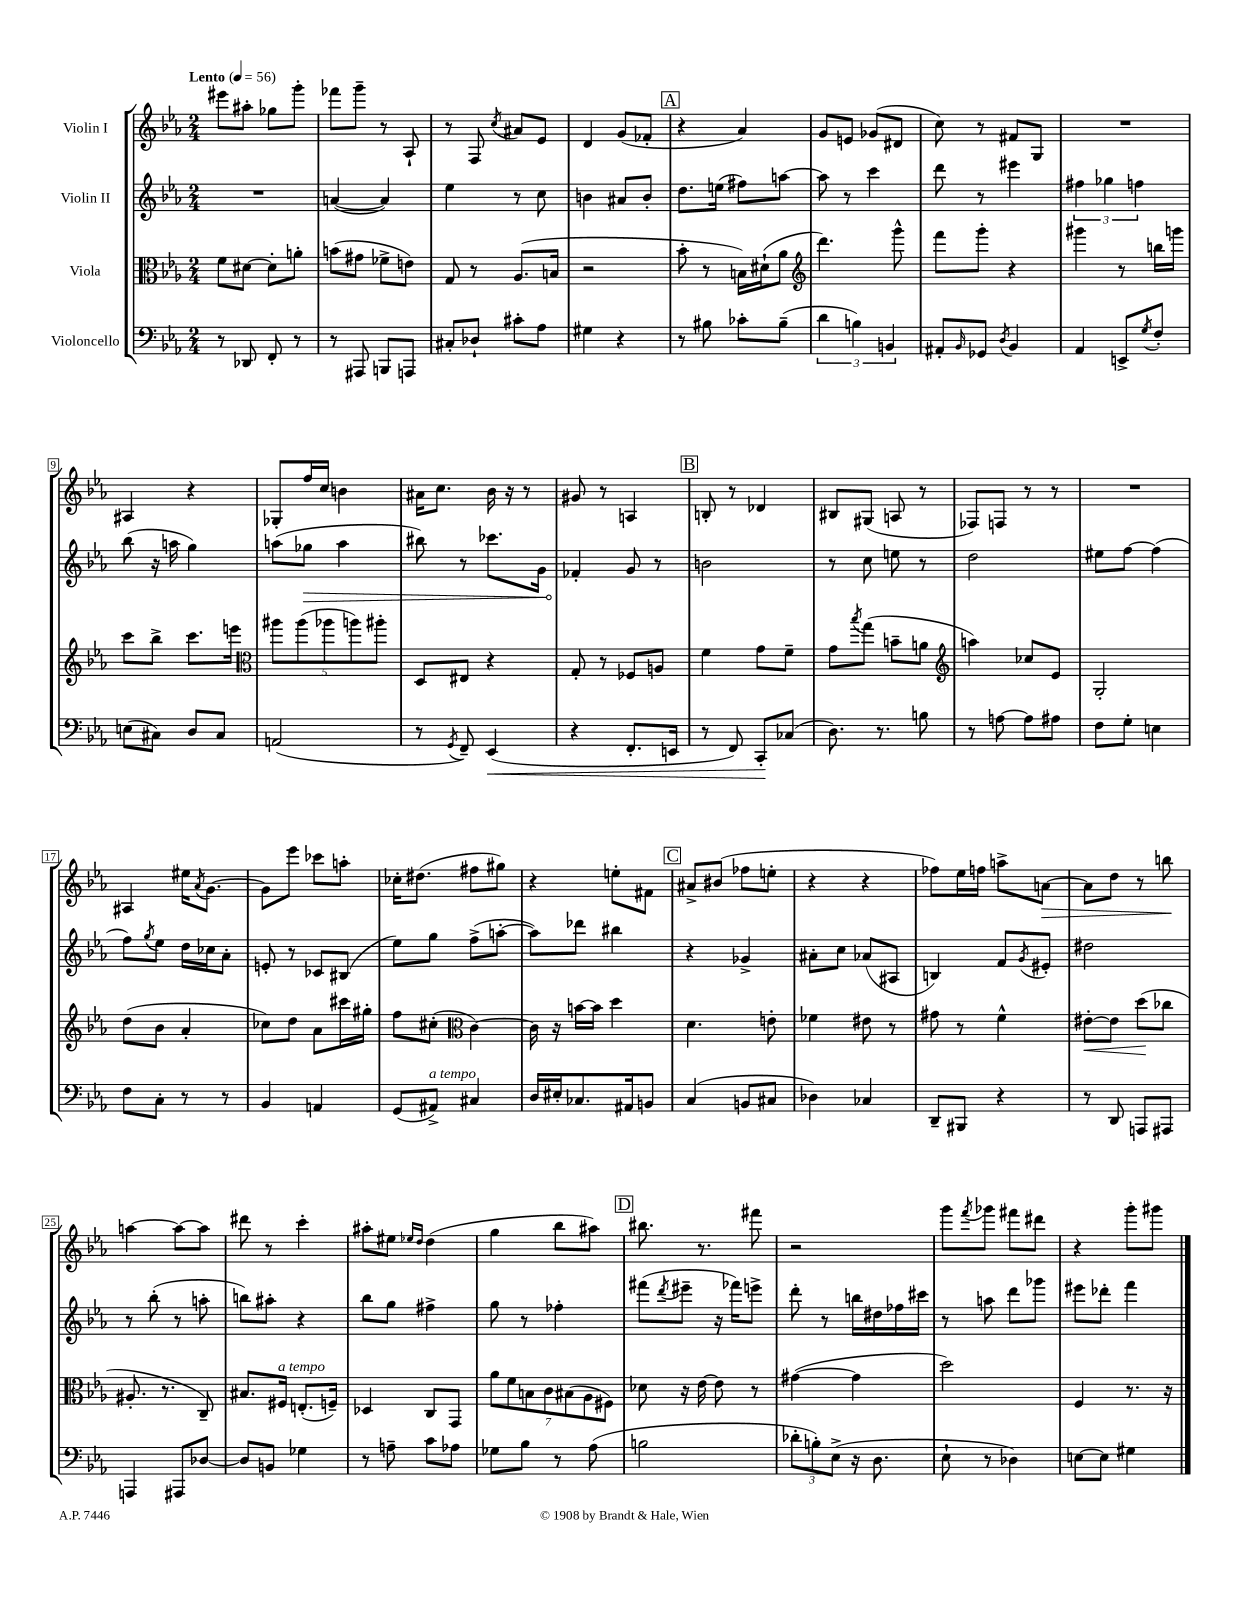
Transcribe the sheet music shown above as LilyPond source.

<<
\new StaffGroup <<
\new Staff = "s0" \with { instrumentName = "Violin I" } {
    \clef treble \key ees \major \numericTimeSignature \time 2/4 \tempo "Lento" 4 = 56
    eis'''8 ais''8-. ges''8 g'''8-. |
    fes'''8 g'''8-- r8 aes8-! |
    r8 f8 \acciaccatura { c''8 } ais'8 ees'8 |
    d'4 g'8( fes'8-. |
    \mark \markup { \box "A" } r4 aes'4) |
    g'8 e'8 ges'8( dis'8 |
    c''8) r8 fis'8 g8 |
    R2 |
    ais4 r4 |
    ges8-. f''16 c''16 b'4 |
    ais'16 c''8. bes'16 r16 r8 |
    gis'8 r8 a4 |
    \mark \markup { \box "B" } b8-. r8 des'4 |
    bis8 gis8( a8 r8 |
    fes8) f8 r8 r8 |
    R2 |
    ais4 eis''16 \acciaccatura { aes'8 } g'8.~ |
    g'8 ees'''8 ces'''8 a''8-. |
    ces''16-. dis''8.( fis''8 gis''8) |
    r4 e''8-. fis'8 |
    \mark \markup { \box "C" } ais'8-> bis'8( fes''8 e''8-. |
    r4 r4 |
    fes''8) ees''16 f''16 a''8-> a'8~\> |
    a'8 d''8 r8 b''8\! |
    a''4~ a''8~ a''8 |
    dis'''8 r8 c'''4-. |
    ais''8-. eis''8 \grace { ees''16 d''16 } d''4( |
    g''4 bes''8 ais''8) |
    \mark \markup { \box "D" } bis''8. r8. fis'''8 |
    r2 |
    g'''8 \acciaccatura { f'''8 } ges'''8 fis'''8 dis'''8 |
    r4 g'''8-. gis'''8 \bar "|." |
}
\new Staff = "s1" \with { instrumentName = "Violin II" } {
    \clef treble \key ees \major \numericTimeSignature \time 2/4
    R2 |
    a'4~( a'4) |
    ees''4 r8 c''8 |
    b'4 ais'8 b'8-. |
    \mark \markup { \box "A" } d''8. e''16( fis''8) a''8~ |
    a''8 r8 c'''4 |
    d'''8 r8 eis'''4 |
    \tuplet 3/2 { fis''4 ges''4 f''4 } |
    bes''8( r16 a''16 g''4) |
    a''8( \once \override Hairpin.circled-tip = ##t ges''8\> a''4 |
    bis''8) r8 ces'''8. g'16 |
    fes'4-.\! g'8 r8 |
    \mark \markup { \box "B" } b'2 |
    r8 c''8 e''8 r8 |
    d''2 |
    eis''8 f''8~ f''4( |
    f''8) \acciaccatura { g''8 } ees''8 d''16 ces''16 aes'8-. |
    e'8-. r8 ces'8 bis8( |
    ees''8) g''8 f''8->( a''8~-. |
    a''8) des'''8 bis''4 |
    \mark \markup { \box "C" } r4 ges'4-> |
    ais'8-. c''8 aes'8( ais8 |
    b4) f'8 \acciaccatura { g'8 } eis'8-. |
    dis''2 |
    r8 bes''8-.( r8 a''8-. |
    b''8) ais''8-. r4 |
    bes''8 g''8 fis''4-> |
    g''8 r8 fes''4-. |
    \mark \markup { \box "D" } fis'''8( \acciaccatura { d'''8 } eis'''8-- r16 fes'''16) e'''8-> |
    d'''8-. r8 b''16 dis''16 fes''16 cis'''16 |
    r8 a''8 d'''8 ges'''8 |
    eis'''8 des'''8-. f'''4 \bar "|." |
}
\new Staff = "s2" \with { instrumentName = "Viola" } {
    \clef alto \key ees \major \numericTimeSignature \time 2/4
    f'8 dis'8~ dis'8-. a'8-. |
    b'8( gis'8 fes'8-> e'8) |
    g8 r8 aes8.( b16 |
    r2 |
    \mark \markup { \box "A" } bes'8-. r8 b16) dis'16-!( aes'8 |
    \clef treble d'''4.) g'''8-^ |
    f'''8 g'''8-. r4 |
    gis'''4 r8 b''16 g'''16 |
    c'''8 bes''8-> c'''8. e'''16 |
    \clef alto \tuplet 5/4 { ais''8 ais''8( aes''8 a''8) ais''8-. } |
    d8 eis8 r4 |
    g8-. r8 fes8 a8 |
    \mark \markup { \box "B" } f'4 g'8 f'8-- |
    g'8 \acciaccatura { bes''8 } g''8( b'8-- a'8 |
    \clef treble a''4) ces''8 ees'8 |
    g2-. |
    d''8( bes'8 aes'4-. |
    ces''8) d''8 aes'8 cis'''16 gis''16-. |
    f''8 cis''8-.( \clef alto c'4~) |
    c'16 r16 b'16~ b'16 d''4 |
    \mark \markup { \box "C" } d'4. e'8-. |
    fes'4 eis'8 r8 |
    gis'8 r8 f'4-^ |
    eis'8~-.\< eis'8 d''8\!( ces''8 |
    ais8.-. r8. c8--) |
    bis8. fis16^\markup { \italic "a tempo" } e8.-.( f16--) |
    des4 c8 g,8 |
    \tuplet 7/4 { aes'8 f'8 b8 c'8 bis8( aes8 fis8) } |
    \mark \markup { \box "D" } des'8 r16 ees'16~ ees'8 r8 |
    gis'4~( gis'4 |
    d''2) |
    f4 r8. r16 \bar "|." |
}
\new Staff = "s3" \with { instrumentName = "Violoncello" } {
    \clef bass \key ees \major \numericTimeSignature \time 2/4
    r8 des,8 f,8-. r8 |
    r8 ais,,8 b,,8 a,,8 |
    cis8-. des8-! cis'8-. aes8 |
    gis4 r4 |
    \mark \markup { \box "A" } r8 bis8 ces'8-. bis8--( |
    \tuplet 3/2 { d'4 b4) b,4 } |
    ais,8-. \grace { bes,16 } ges,8 \acciaccatura { d8 } bes,4 |
    aes,4 e,8-> \acciaccatura { g8 } f8-. |
    e8( cis8) d8 cis8 |
    a,2( |
    r8 \acciaccatura { g,8 } f,8--) ees,4\<( |
    r4 f,8.-. e,16 |
    \mark \markup { \box "B" } r8 f,8) c,8-.\! ces8( |
    d8.) r8. b8 |
    r8 a8~ a8 ais8 |
    f8 g8-. e4 |
    f8 c8-. r8 r8 |
    bes,4 a,4 |
    g,8( ais,8->^\markup { \italic "a tempo" }) cis4 |
    d16 eis16-. ces8. ais,16 b,8 |
    \mark \markup { \box "C" } c4( b,8 cis8 |
    des4) ces4 |
    d,8-- bis,,8 r4 |
    r8 d,8 a,,8 ais,,8 |
    a,,4 ais,,8 des8~ |
    des8 b,8 ges4 |
    r8 a8-- c'8 aes8 |
    ges8 bes8 r8 aes8( |
    \mark \markup { \box "D" } b2 |
    \tuplet 3/2 { des'8-. b8-.) ees8->( } r16 d8. |
    ees8-! r8 des4) |
    e8~ e8 gis4 \bar "|." |
}
>>
>>
\layout { \context { \Score \override BarNumber.stencil = #(make-stencil-boxer 0.1 0.3 ly:text-interface::print) } }
